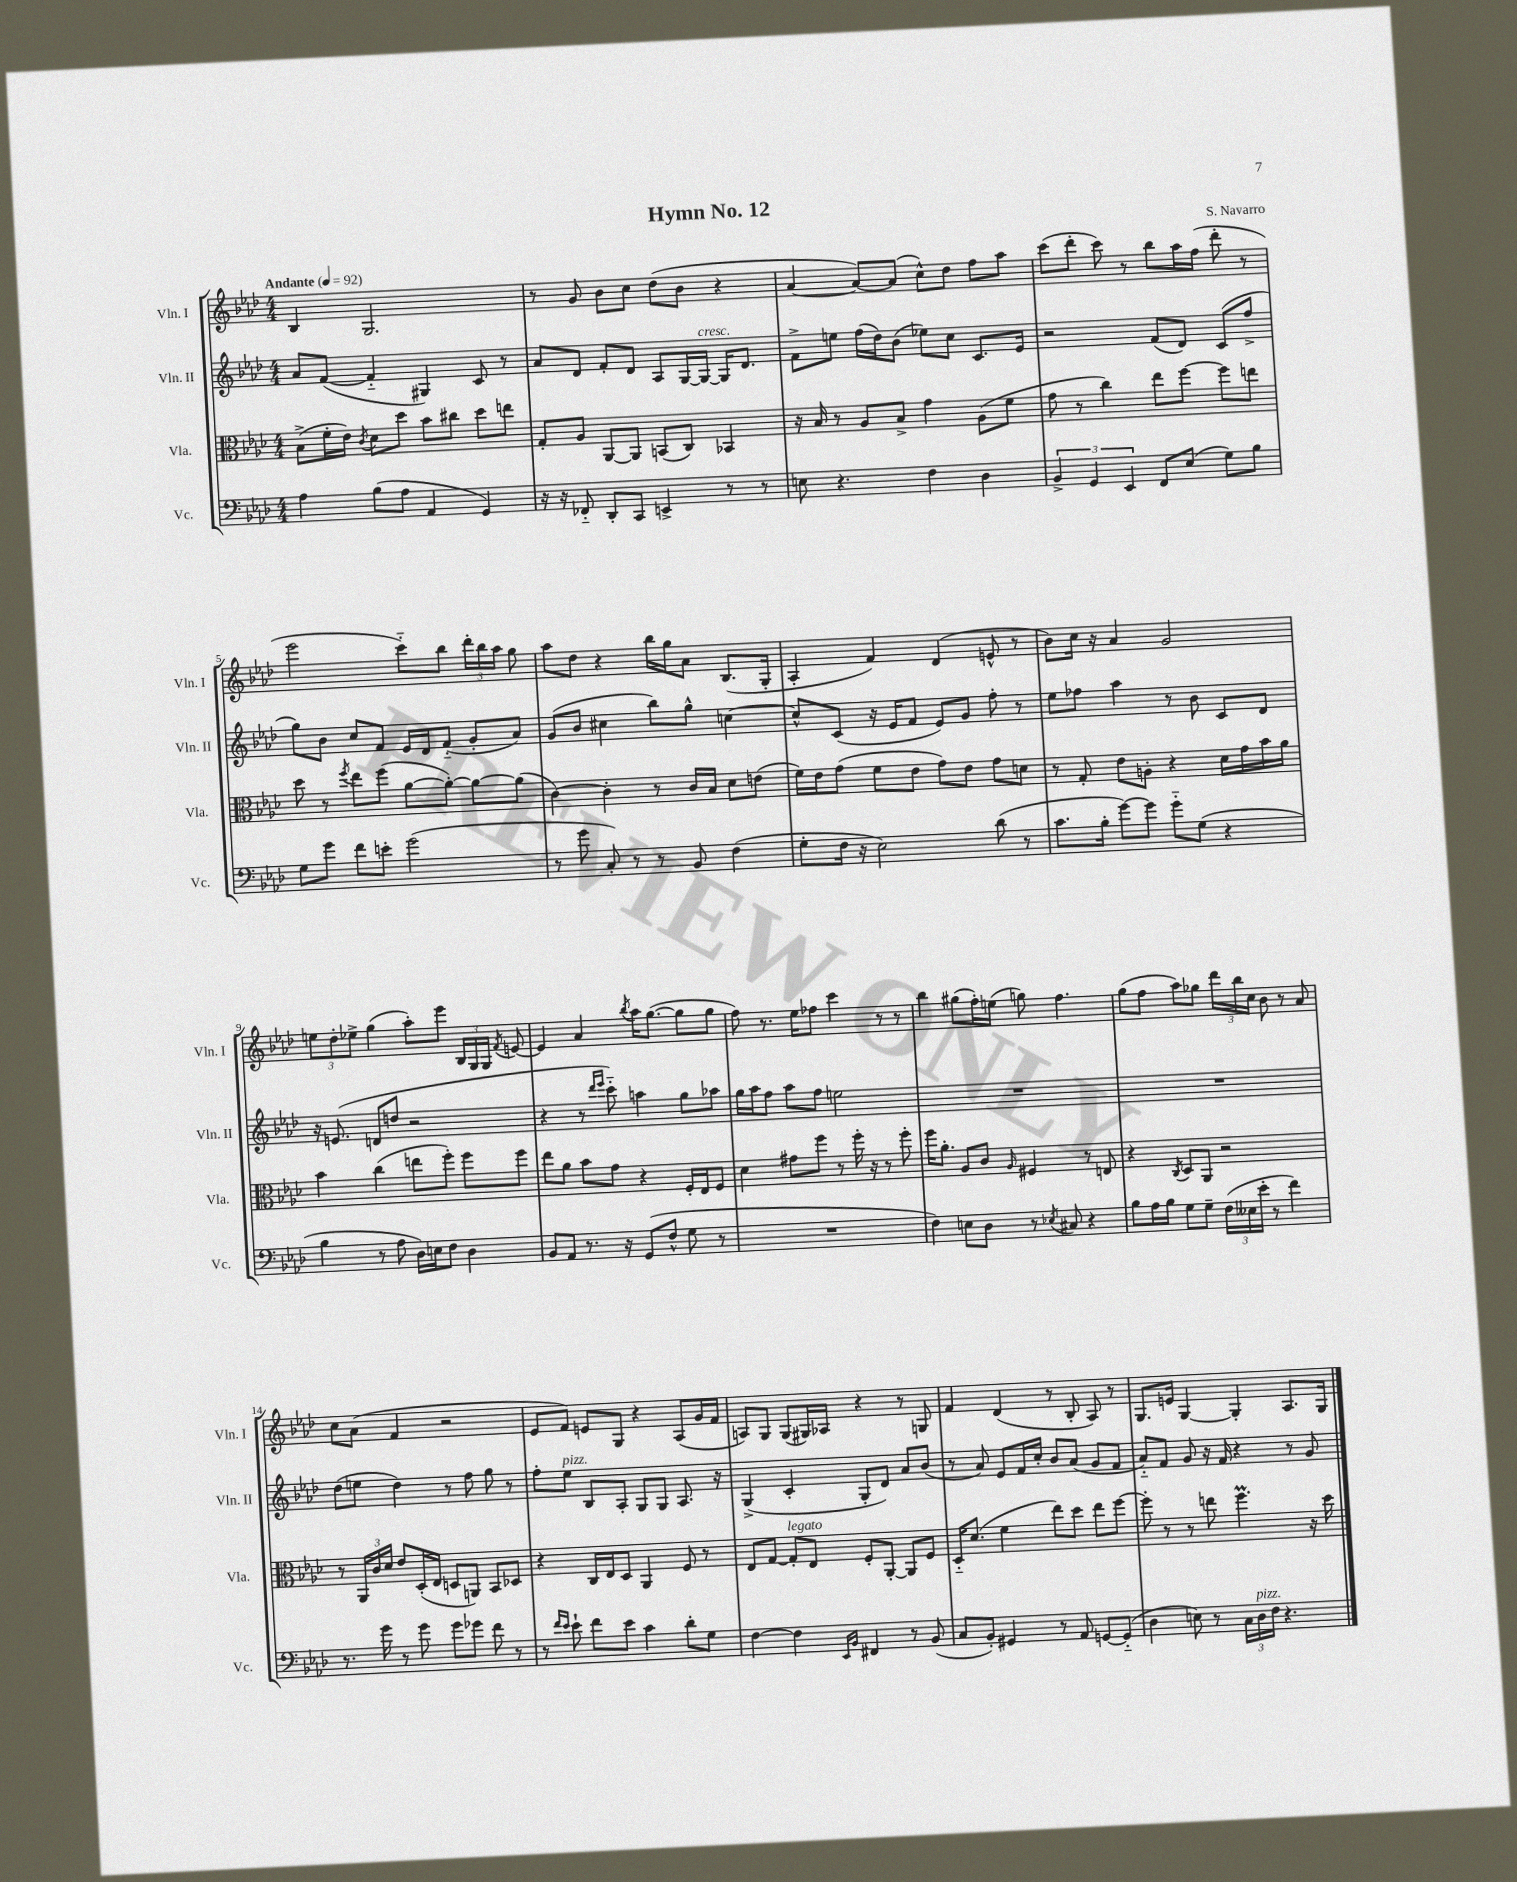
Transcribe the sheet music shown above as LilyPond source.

\header { title = "Hymn No. 12" composer = "S. Navarro" }
<<
\new StaffGroup <<
\new Staff = "s0" \with { instrumentName = "Vln. I" shortInstrumentName = "Vln. I" } {
    \clef treble \key aes \major \numericTimeSignature \time 4/4 \tempo "Andante" 4 = 92
    \autoBeamOff bes4 g2. |
    r8 g'8 bes'8[ c''8] des''8[( bes'8] r4 |
    aes'4~ aes'8[~) aes'8]( c''8[-^) des''8] f''8[ aes''8] |
    c'''8[( des'''8]-. c'''8) r8 bes''8[ aes''16 f''16]( des'''8-. r8 |
    ees'''2 c'''8[-_) bes''8] \tuplet 3/2 { des'''16[-. bes''16 aes''16] } g''8 |
    aes''8[ des''8] r4 bes''16[ g''16 aes'8] bes8.[( g16]-. |
    aes4-. f'4) des'4( e'8-^ r8 |
    bes'8[) c''16] r16 aes'4 g'2 |
    \tuplet 3/2 { e''8[ des''8-. ees''8]-> } g''4( aes''8[-.) ees'''8] \tuplet 3/2 { bes16[ g16 g16] } \acciaccatura { f'8 } e'8~ |
    e'4 aes'4 \acciaccatura { bes''8 } aes''16[ g''8.]~( g''8[ g''8] |
    f''8) r8. ees''16[ fes''8] c'''4 r8 r8 |
    bes''4 gis''8[( f''16-.) e''16]( g''8) f''4. |
    g''8[( f''8] aes''8[) ges''8] \tuplet 3/2 { des'''16[ bes''16 c''16] } bes'8 r8 aes'8 |
    c''8[ aes'8]( f'4 r2 |
    ees'8[ f'8]) e'8[ g8] r4 aes8[( g'16 f'16] |
    a8[) g8] g8[( gis16) aes16] r4 r8 g8 |
    f'4 des'4( r8 bes8-. aes8) r8 |
    g8.[ e'16] g4~ g4-. aes8.[ g16] \bar "|." |
}
\new Staff = "s1" \with { instrumentName = "Vln. II" shortInstrumentName = "Vln. II" } {
    \clef treble \key aes \major \numericTimeSignature \time 4/4
    \autoBeamOff aes'8[ f'8]~( f'4-_ gis4) c'8 r8 |
    aes'8[ des'8] f'8[-. des'8] aes8[ g16~ g16]~^\markup { \italic "cresc." } g16[ des'8.] |
    f'8[-> e''8] f''16[( des''16) bes'8]( ees''8[) c''8] c'8.[ ees'16] |
    r2 f'8[( des'8]) c'8[( f''8]-> |
    g''8[) bes'8] c''8[ f'8] ees'16[ des'16 f'8]-_( g'8[-. aes'8]) |
    g'8[( bes'8] cis''4 bes''8[) g''8]-^ c''4~ |
    c''8[-^ c'8]( r16 ees'16[ f'8] ees'8[) g'8] f''8-. r8 |
    ees''8[ fes''8] aes''4 r8 bes'8 c'8[ des'8] |
    r16 e'8.( d'8[ d''8] r2 |
    r4 r8 \grace { des'''16[ ees'''16] } c'''8-_) a''4 g''8[ aes''8] |
    g''16[ aes''16 f''8] aes''8[ f''8] e''2 |
    R1 |
    R1 |
    des''8[( e''8] des''4) r8 f''8 g''8 r8 |
    f''8[-. ees''8]^\markup { \italic "pizz." } bes8[ aes8]-. g8[ g8] aes8. r16 |
    g4->( c'4-. g8[-. des'8]) aes'8[ bes'8]( |
    r8 aes'8) ees'8[ f'16 c''16]-. bes'8[ aes'8]( g'8[ f'8] |
    aes'8[-_) f'8] g'8 r16 f'16 r4 r8 g'8 \bar "|." |
}
\new Staff = "s2" \with { instrumentName = "Vla." shortInstrumentName = "Vla." } {
    \clef alto \key aes \major \numericTimeSignature \time 4/4
    \autoBeamOff bes8[->( f'16-. ees'16]) \acciaccatura { c'8 } des'8[ des''8] bes'8[ cis''8] des''8[ e''8] |
    g8[-. aes8] aes,8[~ aes,8] b,8[( c8]) bes,4 |
    r16 bes16 r8 aes8[ bes8]-> g'4 aes8[( f'8] |
    g'8 r8 c''4) ees''8[ f''8]~ f''8[ e''8] |
    des''8 r8 \acciaccatura { f''8 } ees''8[ f''8]( aes'8[~ aes'8]~-.) aes'8[~ aes'8]( |
    c'4~) c'4-. r8 c'16[ bes16] des'8[ e'8]( |
    f'16[) ees'16 g'8]( f'8[ ees'8] g'8[) ees'8] g'8[ d'8] |
    r8 g8-. ees'8[ a8]-. r4 des'16[ g'16 bes'16 aes'16] |
    bes'4 c''4( e''8[ f''8]-.) f''8[ f''8] |
    ees''8[ aes'8] bes'8[ g'8] r4 f16[-. ees16 f8] |
    des'4 gis'8[ f''8] r8 f''16-. r16 r8 f''8-. |
    f''16[ aes'8.]-. aes8[ c'8] \grace { aes16 } fis4 r8 e8 |
    r4 \acciaccatura { c8 } des8[ aes,8] r2 |
    r8 \tuplet 3/2 { aes,16[ c'16 des'16] } ees'8[ des16-.( ees16] d8[ a,8]) bes,8[ des8] |
    r4 c16[ ees16 des8] aes,4 f8 r8 |
    ees8[ g8]~ g8[-.^\markup { \italic "legato" } ees8] f8[-. aes,8]~-. aes,8[ f8] |
    des16[-_ des'8.]( f'4 ees''8[) des''8] ees''8[ f''8]~ |
    f''8-. r8 r8 e''8 f''4.\prall r16 des''16 \bar "|." |
}
\new Staff = "s3" \with { instrumentName = "Vc." shortInstrumentName = "Vc." } {
    \clef bass \key aes \major \numericTimeSignature \time 4/4
    \autoBeamOff aes4 bes8[( aes8] aes,4 g,4) |
    r16 r16 fes,8-_ des,8[-. c,8] e,4-> r8 r8 |
    e8 r4. f4 des4 |
    \tuplet 3/2 { bes,4-> g,4 ees,4 } f,8[ ees8]( g8[) bes8] |
    g8[ g'8] f'8[ e'8]-. g'2( |
    r8 g'8 c8-.) r8 r8 bes,8 f4( |
    g8[-. f16] r16 ees2) des'8( r8 |
    c'8.[ bes16]-. g'8[~) g'8] g'8[-_ g8]( r4 |
    bes4 r8 aes8 des16[) e16 f8] des4 |
    bes,8[ aes,8] r8. r16 g,8[( f8]-^ g8 r8 |
    R1 |
    f4) e8[ des8] r8 \acciaccatura { ees8 } cis8 r4 |
    bes8[ aes16 bes16] g8[ g8]-- \tuplet 3/2 { f16[( eeses16 ees'16]-. } r8 f'4) |
    r8. g'16 r8 g'8 g'8[ ges'8] f'8 r8 |
    r8 \grace { f'16[ ees'16] } ees'8-! f'8[ ees'8] c'4 des'8[-. g8] |
    f4~ f4 \grace { ees,16[ bes,16] } fis,4 r8 bes,8( |
    c8[ bes,8]-.) gis,4 r8 aes,8 g,8[~ g,8]-_( |
    des4 e8) r8 \tuplet 3/2 { c16[ des16^\markup { \italic "pizz." } f16] } r4. \bar "|." |
}
>>
>>
